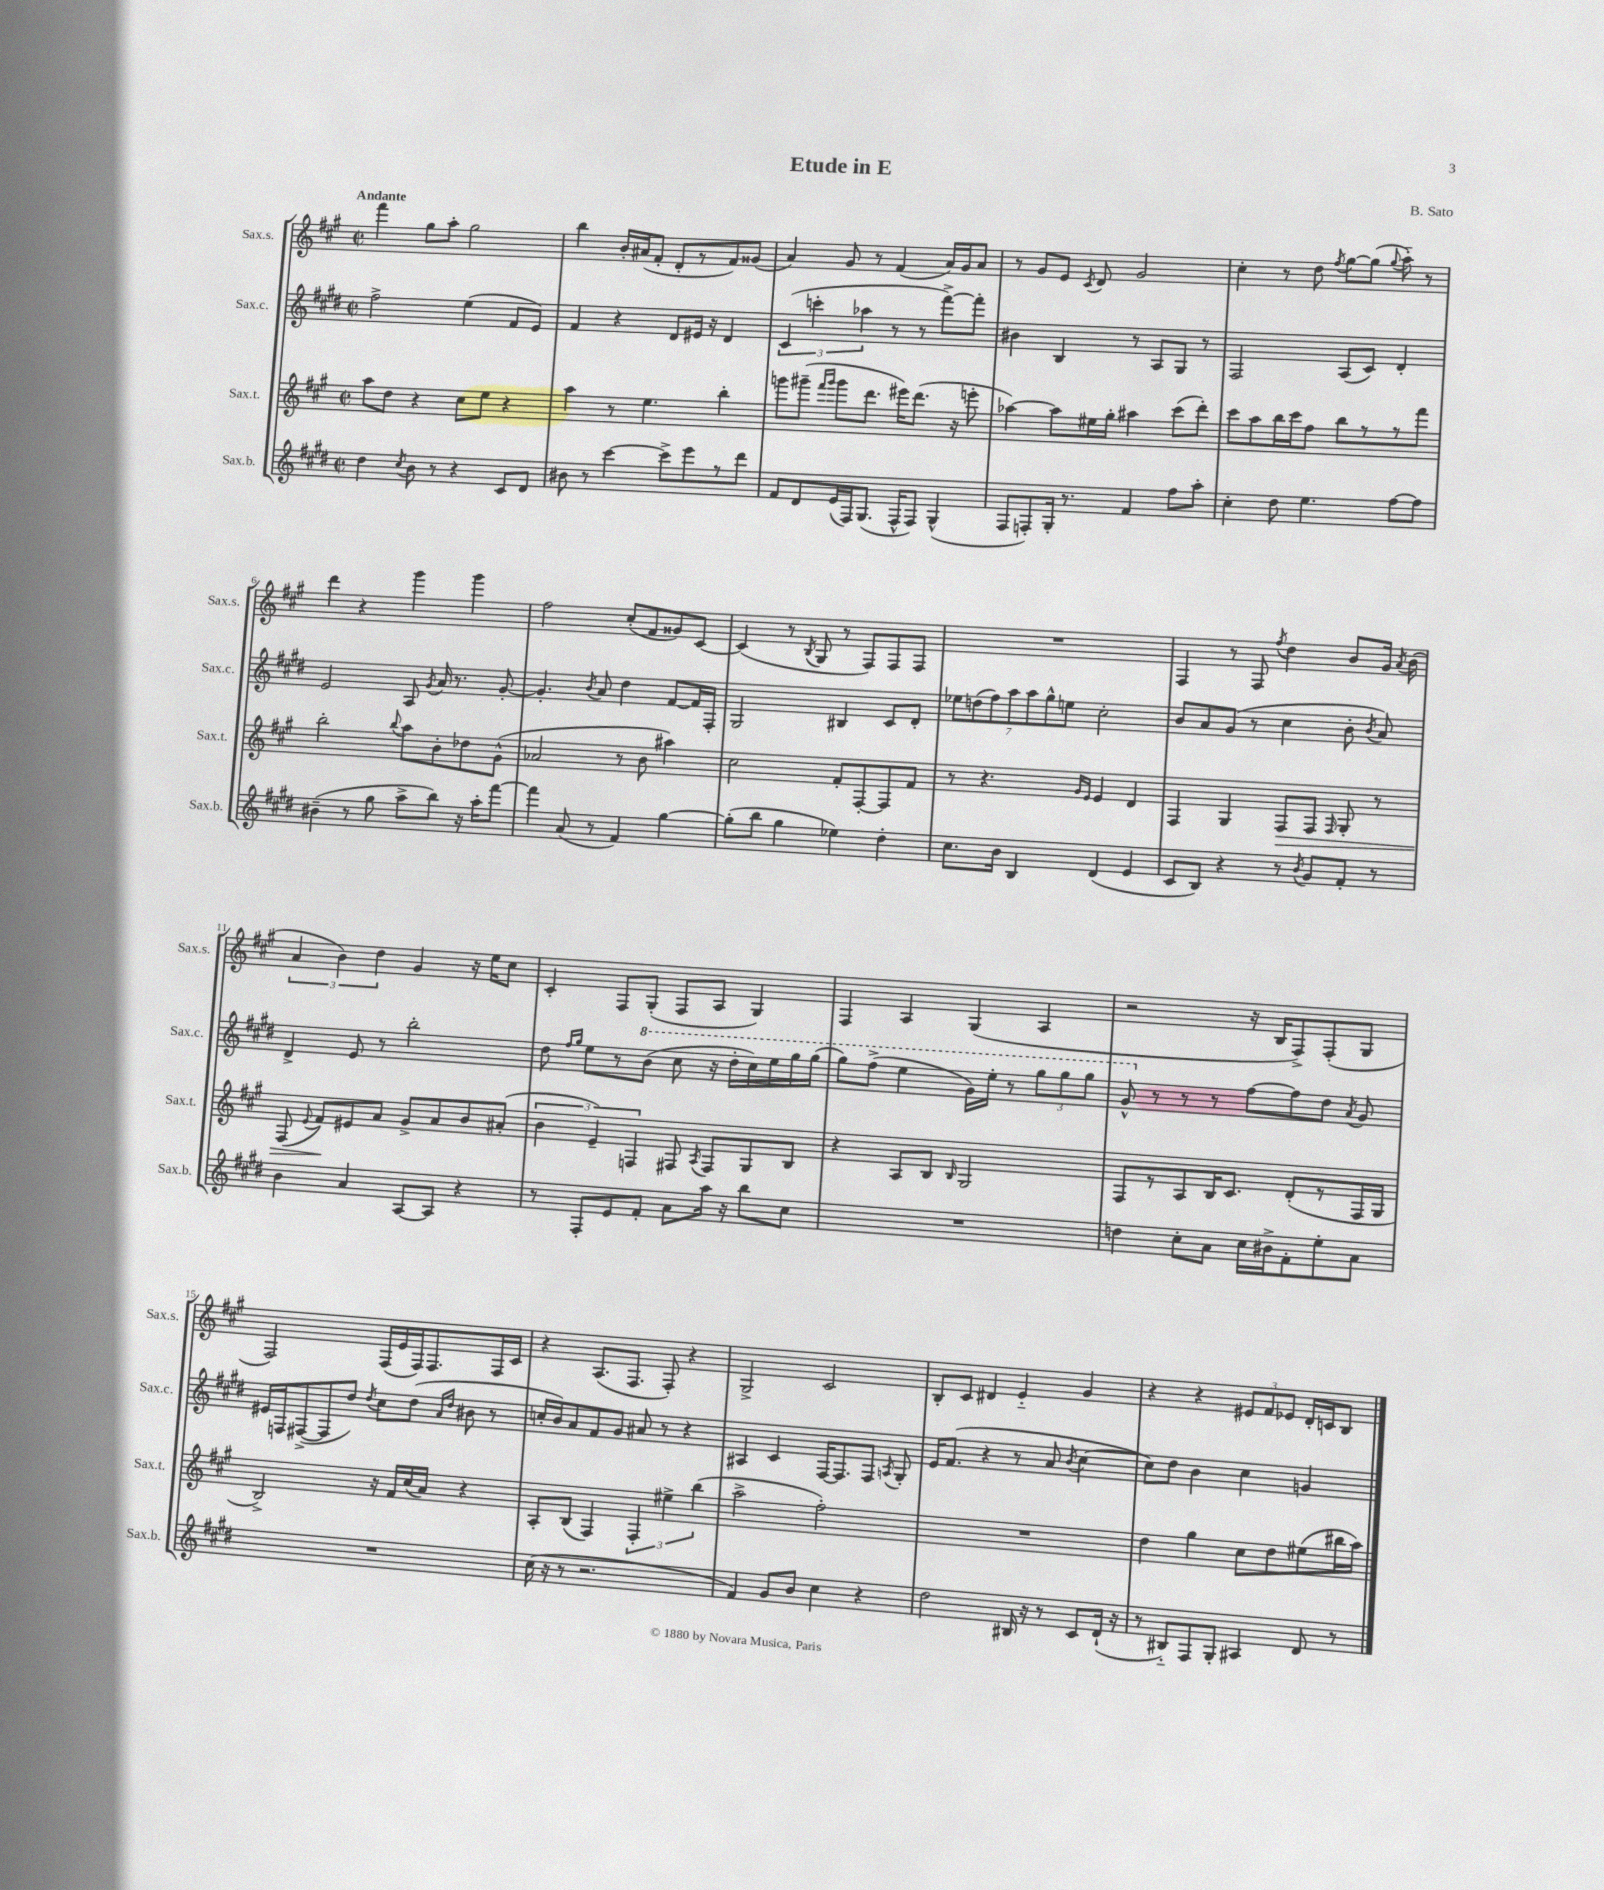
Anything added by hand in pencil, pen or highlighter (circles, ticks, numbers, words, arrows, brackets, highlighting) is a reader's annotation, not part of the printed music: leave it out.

**kern	**kern	**kern	**kern
*staff4	*staff3	*staff2	*staff1
*clefG2	*clefG2	*clefG2	*clefG2
*k[f#c#g#d#]	*k[f#c#g#]	*k[f#c#g#d#]	*k[f#c#g#]
*M2/2	*M2/2	*M2/2	*M2/2
*met(c|)	*met(c|)	*met(c|)	*met(c|)
4dd#	8aa	2ff#^	4fff#
.	8dd	.	.
8qcc#	.	.	.
8b	4r	.	8gg#
8r	.	.	8aa'
4r	8cc#	(4ee	2gg#
.	8ee	.	.
8c#	4r	8f#	.
8d#	.	8e)	.
=	=	=	=
8b#	4aa	4f#	4bb
8r	.	.	.
[4ccc#	8r	4r	16b'
.	.	.	(16a#
.	4.ee	.	8f#'
8ccc#^]	.	8d#	8d'
8eee	.	16e#	8r
.	.	16r	.
8r	4bb'	4d#	8f#)
8ddd#	.	.	(8g##
=	=	=	=
8f#	8ggg	(6c#	4a)
8d#	(8ggg#~	.	.
.	.	6ccc'	.
.	16qqfff#	.	.
.	16qqggg#	.	.
(16e	8ggg#	.	8g#
16F#)	.	.	.
.	.	6aa-	.
(8.G#	8.ddd	.	8r
.	.	8r	(4f#
16F#^^	16eee#)	.	.
8F#)	(8.ddd	8r	.
(4G#^^	.	[8fff#^)	16a)
.	16r	.	16g#
.	8eee'	8fff#']	8a
=	=	=	=
8F#	[4aa-)	4b#	8r
8F')	.	.	8g#
16G#'	8aa-]	4B	8e
8.r	.	.	.
.	.	.	8qc#
.	16ee#	.	8d
.	16gg#'	.	.
4f#	4aa#	8r	2g#
.	.	8A	.
8ff#	(8ccc#	8G#	.
8aa'	8ddd')	8r	.
=	=	=	=
4cc#'	8ccc#	2F#	4cc#'
.	8aa	.	.
8dd#	16bb	.	8r
.	16ccc#	.	.
4.ee	8ff#	.	8dd
.	.	.	8qff#
.	8bb	(8A	[8gg#
.	8r	8c#)	(8gg#]
.	.	.	8qqgg#
[8ff#	8r	4d#'	8aa'~)
8ff#]	8fff#	.	8r
=	=	=	=
(4b#~	2bb'	2e	4ddd
8r	.	.	4r
8gg#	.	.	.
.	8qqbb	.	.
8aa^	8aa	8A	4ggg#
.	.	8qg#	.
8bb)	8b'	16a	.
.	.	8.r	.
16r	8dd-	.	4ggg#
16aa'	.	.	.
[8fff#	(8g#^^	[8g#'	.
=	=	=	=
4fff#]	2a-	4.g#']	2ff#
(8a	.	.	.
.	.	8qb	.
8r	.	8a	.
4f#)	8r	4dd#	(8cc#'
.	8b	.	8f#
[4gg#	4aa#)	[8f#	8g##)
.	.	16f#]	[8c#
.	.	16F#'	.
=	=	=	=
(8gg#']	2cc#	2G#	(4c#]
8bb	.	.	.
4gg#	.	.	8r
.	.	.	8qB
.	.	.	8G#
4ee-)	8f#'	4B#	8r
.	[8F#'	.	8F#)
4dd#'	8F#]	8c#	8F#
.	8f#	8d#'	8F#
=	=	=	=
8.cc#	8r	14ee-	1r
.	.	(14dd	.
.	4.r	.	.
.	.	14ff#)	.
16b	.	.	.
.	.	14aa	.
4B	.	.	.
.	.	14aa	.
.	.	14gg#^^	.
.	.	14ee	.
.	16qqg#	.	.
.	16qqe	.	.
(4d#	4e	2cc#'	.
4e	4d	.	.
=	=	=	=
8c#	4F#	8b	4F#
8B)	.	8a	.
4r	4G#	(8g#	8r
.	.	8r	8F#
.	.	.	8qff#
8r	8F#	4cc#	4dd
8qb	.	.	.
8g#	8F#	.	.
.	16qqF#	.	.
8f#'	8G#'	8b'	8b
.	.	8qb	.
8r	8r	8a)	16g#
.	.	.	8qa
.	.	.	(16b
=	=	=	=
4b	(8F#	4d#^	6a
.	8qqe	.	.
.	8f#)	.	.
.	.	.	6b)
4a	8e#	8e	.
.	.	.	6dd
.	8a	8r	.
[8A	8g#^	2bb'	4g#
8A]	8a	.	.
4r	8b	.	16r
.	.	.	16ee
.	(8a#'	.	8cc#
=	=	=	=
8r	6b	8dd#	4c#'
.	.	16qqff#	.
.	.	16qqgg#	.
8F#'	.	8ee	.
.	6e~)	.	.
8e	.	8r	8F#
.	6F	.	.
8f#'	.	(8bb	(8G#'
8a	8F#	8ccc#	8F#
.	8qA	.	.
16aa	8F#	16r	8A
16r	.	16ddd#'	.
8bb	8G#	16ccc#)	4G#)
.	.	16eee	.
8cc#	8B	16ggg#	.
.	.	(16ggg#	.
=	=	=	=
1r	4r	8ggg#)	4F#
.	.	(8fff#^	.
.	8A	4eee	4A
.	8B	.	.
.	16qqB	.	.
.	2G#	16gg#)	(4G#
.	.	16eee'	.
.	.	8r	.
.	.	12ggg#	4A
.	.	12ggg#	.
.	.	12ggg#	.
=	=	=	=
4dd	8F#	8gg#^^	2r
.	8r	8r	.
8cc#'	8A	8r	.
8a	16B	8r	.
.	8.c#	.	.
16cc#	.	[8ff#	16r
16b#^	.	.	16B
8f#'	(8d'	8ff#]	8F#^)
8ee'	8r	8dd#	(8F#'
.	.	8qa	.
8a	16F#	8g#	8G#
.	16G#	.	.
=	=	=	=
1r	2B^)	16e#	2F#)
.	.	16F	.
.	.	([8F#^	.
.	.	8F#]	.
.	.	8dd#)	.
.	.	8qdd#	.
.	16r	8cc#	(16F#
.	16f#	.	16e
.	(16cc#	(8dd#	16F#)
.	16a)	.	8.F#
.	.	16qqa	.
.	.	16qqdd#	.
.	4r	8b#	.
.	.	8r	16F#
.	.	.	16c#
=	=	=	=
(16cc#	8A'	16cc'	4r
16r	.	16b)	.
8r	(8B	8a	.
2.r	4F#)	8f#	(8.A
.	.	8g#	.
.	.	.	8.F#
.	6F#'	8a#	.
.	.	8r	8F#')
.	6ee#^	.	.
.	.	4r	4r
.	(6bb	.	.
=	=	=	=
4f#)	2aa^	4A#	2G#^
8g#	.	4c#	.
8b	.	.	.
4cc#	2ff#')	[16F#	2c#
.	.	8.F#]	.
4r	.	8F#	.
.	.	8qA	.
.	.	8G#'	.
=	=	=	=
2dd#	1r	16e	8B'
.	.	(8.f#	.
.	.	.	8c#
.	.	4r	4d#
16B#	.	8r	4e'~
16r	.	.	.
8r	.	8a	.
.	.	8qb	.
8c#	.	[4cc#	4g#
(16d#`	.	.	.
16r	.	.	.
=	=	=	=
8r	4dd	8cc#])	4r
8B#'~)	.	8dd#	.
8F#	4gg#	4b	4r
8G#'	.	.	.
4A#	8cc#	4cc#	12e#
.	.	.	12f#
.	8dd	.	.
.	.	.	12e-
8d#	(8ee#	4g	16d'
.	.	.	16c
8r	16bb#	.	8B
.	16aa)	.	.
==	==	==	==
*-	*-	*-	*-
